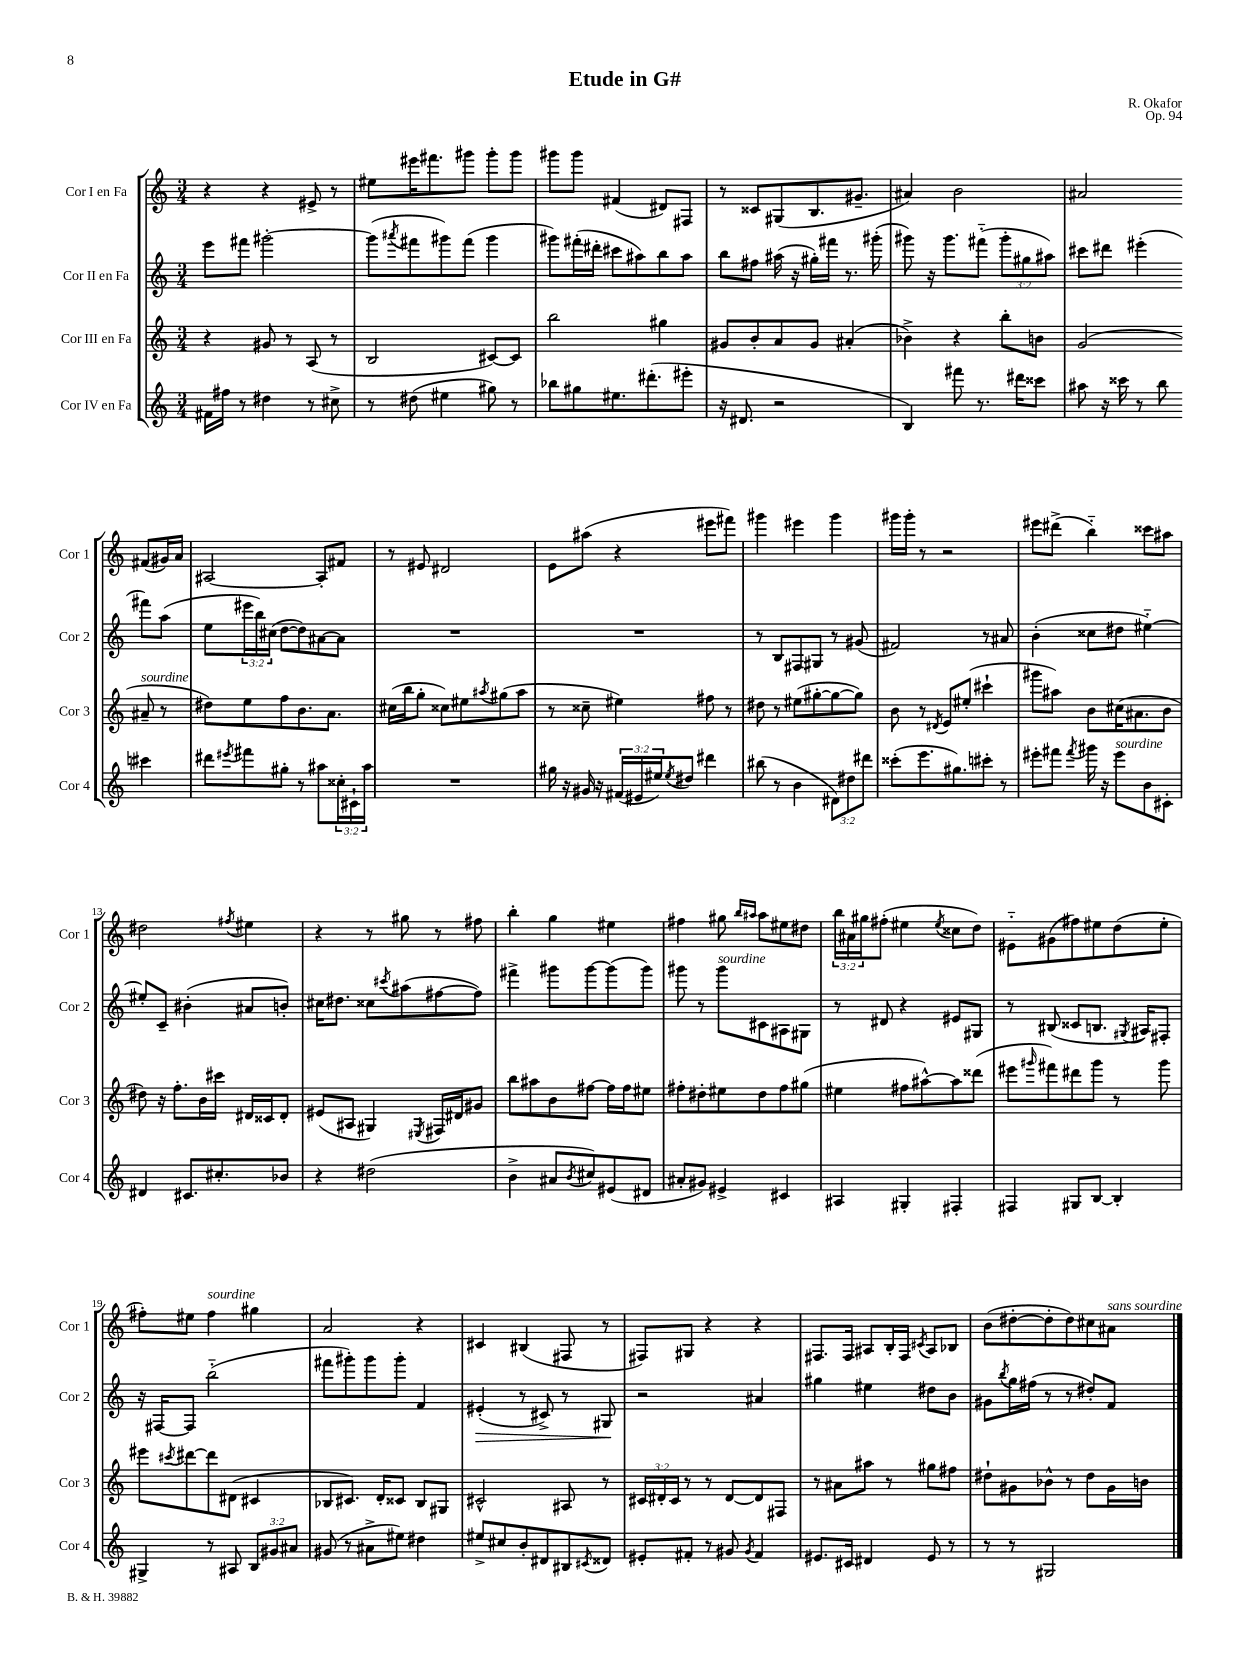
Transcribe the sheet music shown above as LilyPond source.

\header { title = "Etude in G#" composer = "R. Okafor" opus = "Op. 94" }
<<
\new StaffGroup <<
\new Staff = "s0" \with { instrumentName = "Cor I en Fa" shortInstrumentName = "Cor 1" } {
    \clef treble \key c \major \numericTimeSignature \time 3/4 \override Staff.TupletNumber.text = #tuplet-number::calc-fraction-text
    r4 r4 eis'8-> r8 |
    eis''8 eis'''16 fis'''8. gis'''8 gis'''8-. gis'''8 |
    gis'''8 gis'''8 fis'4( dis'8) fis8 |
    r8 cisis'8 gis8( b8. gis'8.-- |
    ais'4) b'2 |
    ais'2 fis'8( gis'16) ais'16 |
    ais2~ ais8-. fis'8 |
    r8 eis'8 dis'2 |
    e'8 ais''8( r4 eis'''8 fis'''8) |
    gis'''4 eis'''4 gis'''4 |
    gis'''16 gis'''16-. r8 r2 |
    eis'''8 dis'''8->( b''4-_) cisis'''8 ais''8 |
    dis''2 \acciaccatura { fis''8 } eis''4 |
    r4 r8 gis''8 r8 fis''8 |
    b''4-. g''4 eis''4 |
    fis''4 gis''8 \grace { b''16 ais''16 } ais''8 eis''8 dis''8 |
    \tuplet 3/2 { b''16 ais'16 gis''16 } fis''8-.( eis''4 \acciaccatura { eis''8 } cisis''8 d''8) |
    eis'8-_ gis'8( fis''8) eis''8 d''8( eis''8-. |
    fis''8-.) eis''8 fis''4^\markup { \italic "sourdine" } gis''4 |
    a'2 r4 |
    cis'4 bis4( fis8 r8 |
    fis8) gis8 r4 r4 |
    fis8. fis16 ais8 b16-. fis16 \acciaccatura { cis'8 } ais8 bes8 |
    b'8( dis''8~-. dis''8-. dis''8) cis''8 ais'8^\markup { \italic "sans sourdine" } \bar "|." |
}
\new Staff = "s1" \with { instrumentName = "Cor II en Fa" shortInstrumentName = "Cor 2" } {
    \clef treble \key c \major \numericTimeSignature \time 3/4 \override Staff.TupletNumber.text = #tuplet-number::calc-fraction-text
    e'''8 fis'''8 gis'''2~-. |
    gis'''8( \acciaccatura { ais'''8 } fis'''8 gis'''8) fis'''8( gis'''4 |
    gis'''8) fis'''16-.( dis'''16-. cis'''8 ais''8) b''8 ais''8 |
    b''8 fis''8 ais''16( r16 gis''16-.) fis'''16 r8. gis'''16-.( |
    gis'''8) r16 gis'''8. fis'''8-_( \tuplet 3/2 { gis'''8-. gis''8 ais''8) } |
    cis'''8 dis'''8 eis'''4-.( fis'''8) a''8( |
    e''8 \tuplet 3/2 { eis'''16 b''16) cis''16( } d''8~ d''8) ais'8~ ais'8 |
    R2. |
    R2. |
    r8 b8 fis8 gis8 r8 gis'8( |
    fis'2) r8 ais'8 |
    b'4-.( cisis''8 dis''8 eis''4~-_) |
    eis''8-. c'8-- bis'4-.( ais'8 b'8-.) |
    cis''16 dis''8. cisis''8 \acciaccatura { cis'''8 } ais''8( fis''8~ fis''8) |
    fis'''4-> gis'''8 gis'''8~ gis'''8( gis'''8) |
    gis'''8 r8 gis'''8^\markup { \italic "sourdine" } cis'8 ais8 gis8 |
    r8 dis'8 r4 eis'8 gis8 |
    r8 bis8( cisis'8 b8. \acciaccatura { gis8 } ais16) fis8-. |
    r16 fis16~ fis8 b''2-_( |
    fis'''8 gis'''8-.) gis'''8 gis'''8-. f'4 |
    eis'4-.\>( r8 cis'8->) r8 gis8\! |
    r2 ais'4 |
    gis''4 eis''4 dis''8 b'8 |
    gis'8 \acciaccatura { b''8 } g''16 fis''16( r8 r8 dis''8-.) f'8 \bar "|." |
}
\new Staff = "s2" \with { instrumentName = "Cor III en Fa" shortInstrumentName = "Cor 3" } {
    \clef treble \key c \major \numericTimeSignature \time 3/4 \override Staff.TupletNumber.text = #tuplet-number::calc-fraction-text
    r4 gis'8 r8 a8( r8 |
    b2 cis'8~) cis'8 |
    b''2 gis''4 |
    gis'8 b'8-. a'8 gis'8 ais'4-.( |
    bes'4->) r4 b''8-. b'8 |
    g'2( ais'8--^\markup { \italic "sourdine" } r8 |
    dis''8) e''8 f''8 b'8. a'8. |
    cis''16( b''16 g''8-. cisis''8) eis''8 \acciaccatura { ais''8 } gis''8( ais''8 |
    r8 cisis''8-- eis''4) fis''8 r8 |
    dis''8 r8 eis''8( gis''8~-. gis''8~ gis''8) |
    b'8 r8 \acciaccatura { dis'8 } e'8 eis''8-.( cis'''4-! |
    gis'''8 ais''8) b'8 cis''16( ais'8. b'8 |
    dis''8) r16 f''8.-. b'16 cis'''16 dis'16 cisis'16 dis'8-. |
    eis'8( ais8 gis4) \acciaccatura { eis8 } fis16 dis'16 gis'8 |
    b''8 ais''8 b'8 fis''8~ fis''16 fis''16 eis''8 |
    fis''8-. dis''8-. eis''8 dis''8 fis''8 gis''8( |
    eis''4 fis''8 ais''8~-^) ais''8 disis'''8( |
    eis'''8 \grace { gis'''16 } fis'''8) dis'''8 gis'''8 r8 gis'''8 |
    eis'''8 \acciaccatura { cis'''8 } dis'''8~ dis'''8 dis'8( cis'4 |
    bes8 cis'8.) d'16-. cisis'8 bes8 gis8 |
    cis'2-^ ais8 r8 |
    \tuplet 3/2 { cis'16 dis'16-. cis'16 } r8 r8 dis'8~ dis'8 fis8 |
    r8 ais'8 ais''8 r8 gis''8 fis''8 |
    dis''8-! gis'8 bes'8-^ r8 dis''8 gis'16 b'16 \bar "|." |
}
\new Staff = "s3" \with { instrumentName = "Cor IV en Fa" shortInstrumentName = "Cor 4" } {
    \clef treble \key c \major \numericTimeSignature \time 3/4 \override Staff.TupletNumber.text = #tuplet-number::calc-fraction-text
    fis'16 fis''16 r8 dis''4 r8 cis''8-> |
    r8 dis''8( eis''4 gis''8) r8 |
    bes''8 gis''8 eis''8. dis'''8.-.( eis'''8-. |
    r16 dis'8. r2 |
    b4) fis'''8 r8. dis'''16 cisis'''8 |
    ais''8 r16 cisis'''16 r8 b''8 cis'''4 |
    dis'''8 \acciaccatura { eis'''8 } fis'''8 gis''8-. r8 ais''8 \tuplet 3/2 { cisis''16-. cis'16-! ais''16 } |
    R2. |
    gis''16 r16 gis'16 r16 \tuplet 3/2 { fis'16( eis'16 eis''16) } \acciaccatura { eis''8 } dis''8 dis'''4 |
    bis''8( r8 b'4 \tuplet 3/2 { dis'8) dis''8 dis'''8 } |
    cisis'''8-.( e'''8. gis''8.) cis'''8-. r8 |
    eis'''8-. fis'''8 \acciaccatura { fis'''8 } gis'''16 r16 eis'''8^\markup { \italic "sourdine" } b'8 cis'8-. |
    dis'4 cis'8. cis''8.-. bes'8 |
    r4 dis''2( |
    b'4-> ais'8 \acciaccatura { b'8 } cis''8) eis'8( dis'8 |
    ais'8-. gis'8) eis'4-> cis'4 |
    ais4 gis4-. fis4-. |
    fis4 gis8 b8~ b4-. |
    gis4-> r8 ais8 \tuplet 3/2 { b8 gis'8 ais'8 } |
    gis'8( r8 ais'8-> eis''8) dis''4 |
    eis''8-> cis''8 b'8-. dis'8 bis8 \acciaccatura { cis'8 } disis'8 |
    eis'8-. fis'8-. r8 gis'8 \acciaccatura { gis'8 } fis'4 |
    eis'8. cis'16 dis'4 eis'8 r8 |
    r8 r8 gis2 \bar "|." |
}
>>
>>
